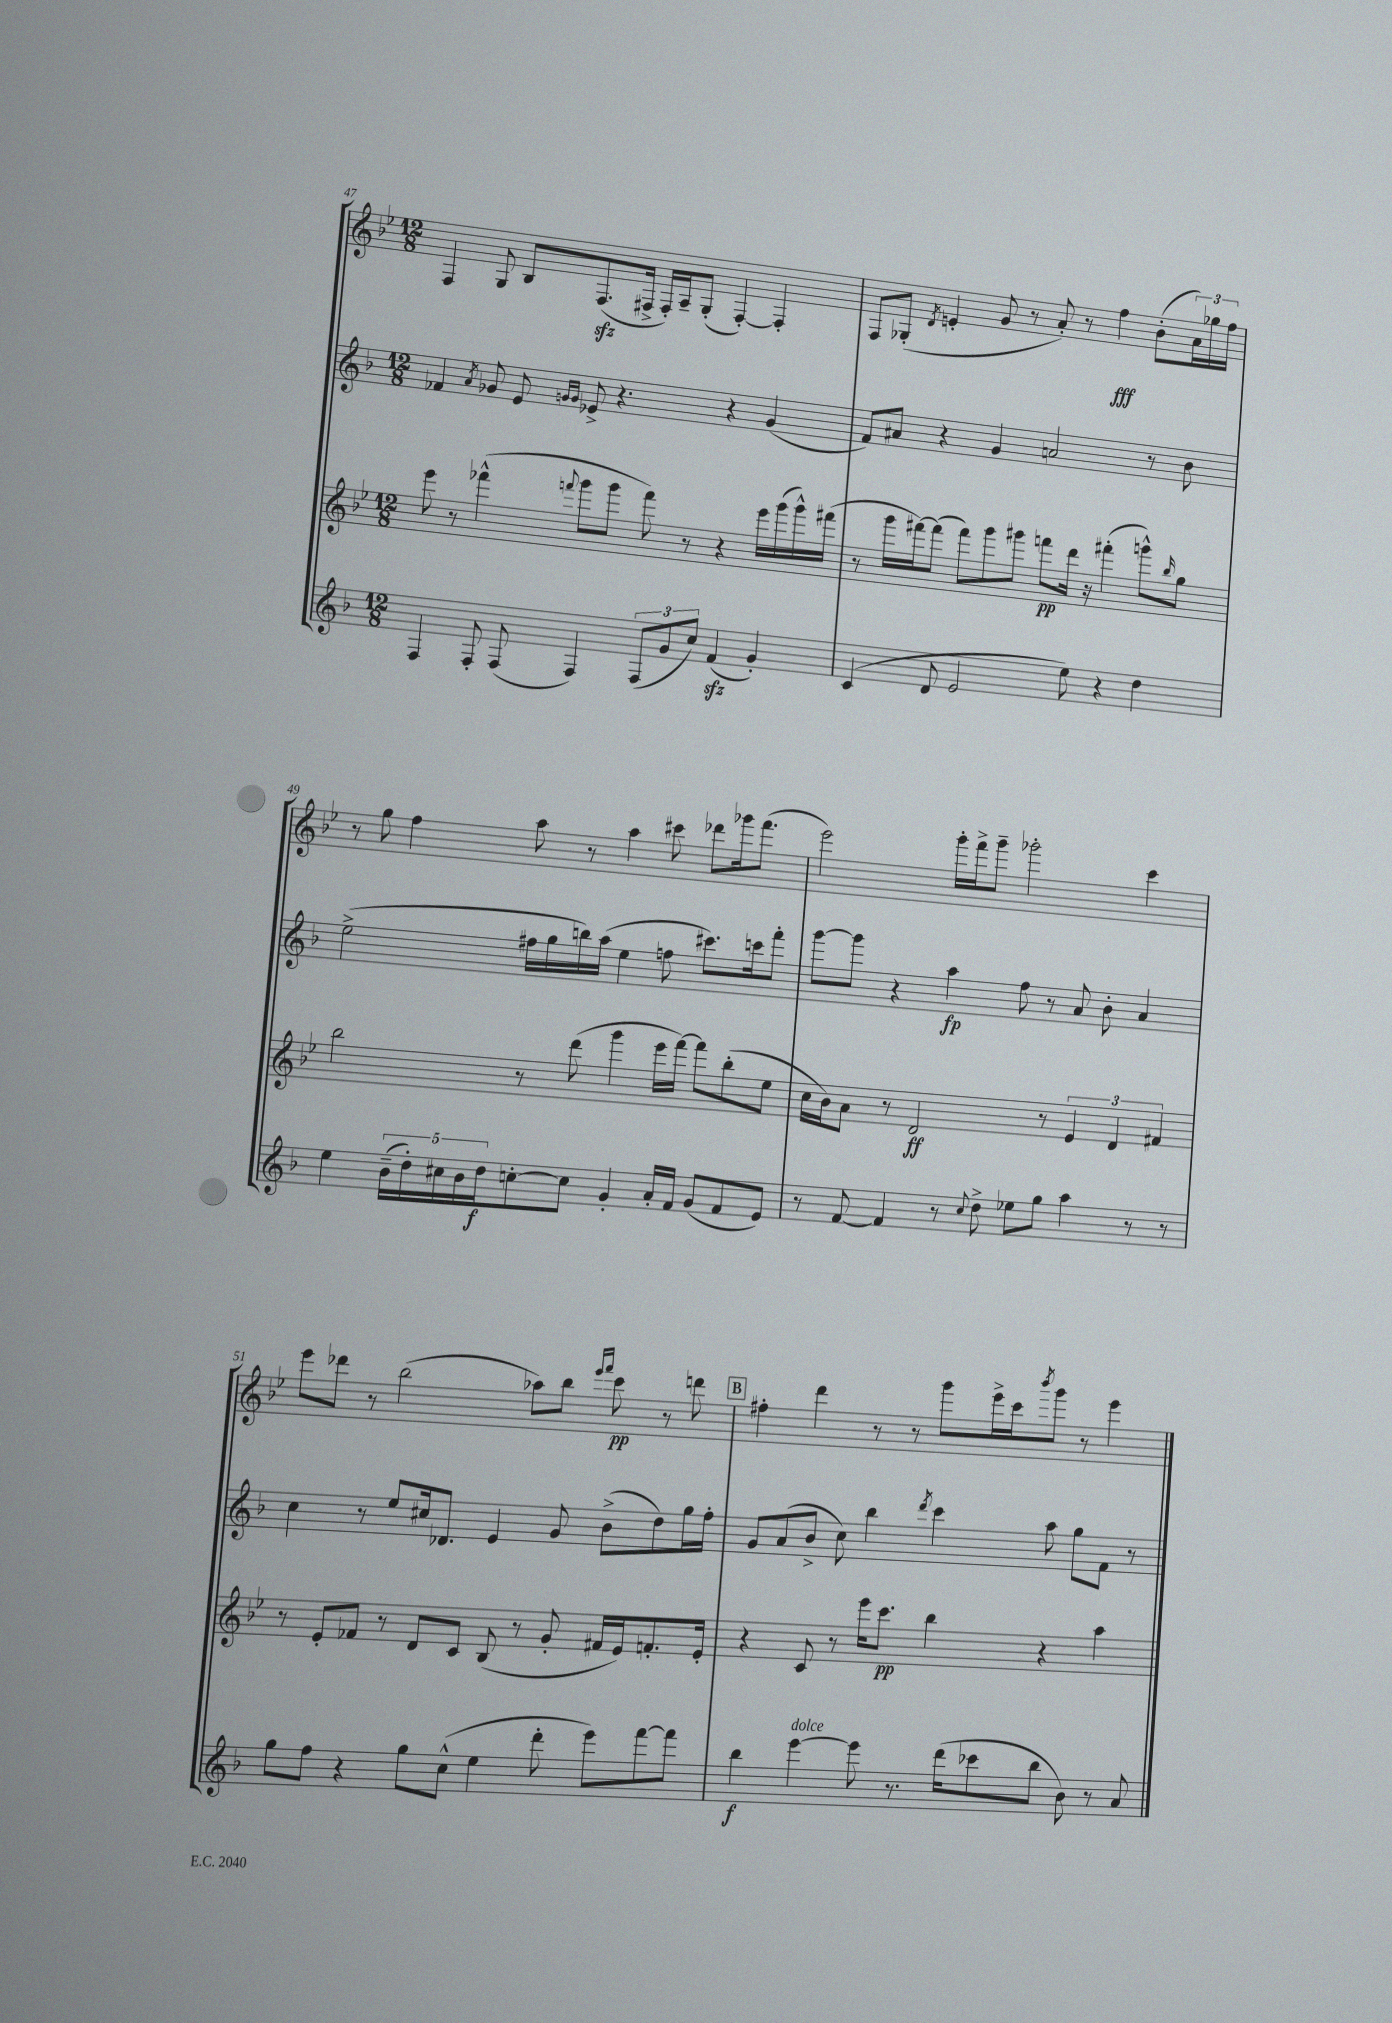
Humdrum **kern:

**kern	**dynam	**kern	**dynam	**kern	**dynam	**kern	**dynam
*part4	*part4	*part3	*part3	*part2	*part2	*part1	*part1
*staff4	*staff4	*staff3	*staff3	*staff2	*staff2	*staff1	*staff1
*clefG2	*	*clefG2	*	*clefG2	*	*clefG2	*
*k[b-]	*	*k[b-e-]	*	*k[b-]	*	*k[b-e-]	*
*M12/8	*	*M12/8	*	*M12/8	*	*M12/8	*
=47	=47	=47	=47	=47	=47	=47	=47
4F/	.	8eee-\	.	4f-X/	.	4F/	.
.	.	8r	.	.	.	.	.
.	.	.	.	8qa/	.	.	.
8F'/	.	(4fff-X^^\	.	8g-X/	.	8G/	.
(8F/	.	.	.	8e/	.	8B-/L	.
.	.	.	.	16qqgn/LL	.	.	.
.	.	8qqfffn/	.	16qqg/JJ	.	.	.
4F/)	.	8ggg\L	.	8e-X^/	.	(8.Fzz/	.
.	.	8ggg\J	.	4.r	.	.	.
.	.	.	.	.	.	16F#X^/Jk	.
(12F/L	.	8fff\)	.	.	.	16F#'/LL)	.
.	.	.	.	.	.	16A~/J	.
12g/	.	.	.	.	.	.	.
.	.	8r	.	.	.	(8G'/J	.
12cc/J)	.	.	.	.	.	.	.
(4fzz/	.	4r	.	4r	.	[4F#'/)	.
4g'/)	.	16eee-\LL	.	(4g/	.	4F#'/]	.
.	.	(16ggg\	.	.	.	.	.
.	.	16ggg^^\)	.	.	.	.	.
.	.	(16fff#X\JJ	.	.	.	.	.
=48	=48	=48	=48	=48	=48	=48	=48
(4c/	.	8r	.	8f/L)	.	8F/L	.
.	.	16ggg\LL	.	8a#X/J	.	(8G-X'/J	.
.	.	[16fff#X\J)	.	.	.	.	.
.	.	.	.	.	.	8qd/	.
8d/	.	(8fff#\J]	.	4r	.	4en'/	.
2e/	.	8fff#\L)	.	.	.	.	.
.	.	8ggg\	.	4g/	.	8g/	.
.	.	8ggg#X\J	.	.	.	8r	.
.	.	8fffn\L	pp	2an/	.	8a'/)	.
8ee\)	.	16ddd\Jk	.	.	.	8r	.
.	.	16r	.	.	.	.	.
4r	.	(4fff#X'\	.	.	.	4ff\	fff
4dd\	.	8gggn^^\L)	.	8r	.	(8b-'\L	.
.	.	16qqbb-/	.	.	.	.	.
.	.	8gg\J	.	8b-\	.	24a\L)	.
.	.	.	.	.	.	24gg-X\	.
.	.	.	.	.	.	24ff\JJ	.
!!LO:LB:g=z
=49	=49	=49	=49	=49	=49	=49	=49
4ee\	.	2bb-\	.	(2ee^\	.	8r	.
.	.	.	.	.	.	8gg\	.
(20b-~\LL	.	.	.	.	.	4ff\	.
20dd'\)	.	.	.	.	.	.	.
20cc#X\	.	.	.	.	.	.	.
20b-\	.	.	.	.	.	.	.
20dd\J	f	.	.	.	.	.	.
[8ccn'\	.	8r	.	16ff#X\LL	.	8aa\	.
.	.	.	.	16gg\	.	.	.
8cc\J]	.	(8ddd\	.	16bbn\)	.	8r	.
.	.	.	.	(16aa\JJ	.	.	.
4g'/	.	4ggg\	.	4ee\	.	4aa\	.
16a'/LL	.	16eee-\LL	.	8ffn\	.	8ccc#X\	.
16f/JJ	.	[16fff\JJ)	.	.	.	.	.
(8g/L	.	8fff\L]	.	8.ccc#X\L)	.	8ddd-X\L	.
8f/	.	(8bb-'\	.	.	.	16ggg-X\k	.
.	.	.	.	16cccn\k	.	(8.fff\J	.
8e/J)	.	8ee-\J	.	8fff'\J	.	.	.
=50	=50	=50	=50	=50	=50	=50	=50
8r	.	16cc\LL	.	[8ggg\L	.	2eee-\)	.
.	.	16b-\J)	.	.	.	.	.
[8f/	.	8a\J	.	8ggg\J]	.	.	.
4f/]	.	8r	.	4r	.	.	.
.	.	2d/	ff	.	.	.	.
8r	.	.	.	4aa\	fp	16ggg'\LL	.
.	.	.	.	.	.	16fff^\J	.
8qqcc/	.	.	.	.	.	.	.
8dd^\	.	.	.	.	.	8ggg~\J	.
8ee-X\L	.	.	.	8ff\	.	2ggg-X'\	.
8gg\J	.	8r	.	8r	.	.	.
4aa\	.	6e-/	.	8a/	.	.	.
.	.	.	.	8b-'\	.	.	.
.	.	6d/	.	.	.	.	.
8r	.	.	.	4a/	.	4ccc\	.
.	.	6f#X/	.	.	.	.	.
8r	.	.	.	.	.	.	.
!!LO:LB:g=z
=51	=51	=51	=51	=51	=51	=51	=51
8gg\L	.	8r	.	4cc\	.	8eee-\L	.
8ff\J	.	8e-'/L	.	.	.	8ddd-X\J	.
4r	.	8f-X/J	.	8r	.	8r	.
.	.	8r	.	8ee/L	.	(2bb-\	.
8gg\L	.	8d/L	.	16cc#X/k	.	.	.
.	.	.	.	8.d-X/J	.	.	.
(8cc^^\J	.	8c/J	.	.	.	.	.
4ee\	.	(8B-/	.	4e/	.	.	.
.	.	8r	.	.	.	8aa-X\L)	.
8ddd'\	.	8g'/	.	8g/	.	8bb-\J	.
.	.	.	.	.	.	16qqeee-/LL	.
.	.	.	.	.	.	16qqfff/JJ	.
8eee\L)	.	16f#X/LL	.	(8b-^\L	.	8ccc\	pp
.	.	16e-/J)	.	.	.	.	.
[8fff\	.	8.fn'/	.	8dd\)	.	8r	.
8fff\J]	.	.	.	16gg\L	.	8dddn\	.
.	.	16e-'/Jk	.	16ff'\JJ	.	.	.
!!LO:REH:place=s1:t=B
=52	=52	=52	=52	=52	=52	=52	=52
4bb-\	f	4r	.	8g/L	.	4ff#X'\	.
.	.	.	.	(8a/	.	.	.
!LO:TX:a:i:t=dolce	!	!	!	!	!	!	!
[4eee\	.	8c/	.	8b-^/J	.	4ddd\	.
.	.	8r	.	8cc\)	.	.	.
8eee\]	.	16eee-\KL	.	4bb-\	.	8r	.
.	.	8.ccc\J	pp	.	.	.	.
8.r	.	.	.	.	.	8r	.
.	.	.	.	8qddd/	.	.	.
.	.	4bb-\	.	4ccc\	.	8ggg\L	.
(16ddd\KL	.	.	.	.	.	.	.
8ccc-X\	.	.	.	.	.	16eee-^\L	.
.	.	.	.	.	.	16ccc\J	.
.	.	.	.	.	.	8qbbb-/	.
8bb-\J	.	4r	.	8aa\	.	8ggg\J	.
8b-\)	.	.	.	8gg\L	.	8r	.
8r	.	4aa\	.	8f\J	.	4eee-\	.
8a/	.	.	.	8r	.	.	.
==	==	==	==	==	==	==	==
*-	*-	*-	*-	*-	*-	*-	*-
